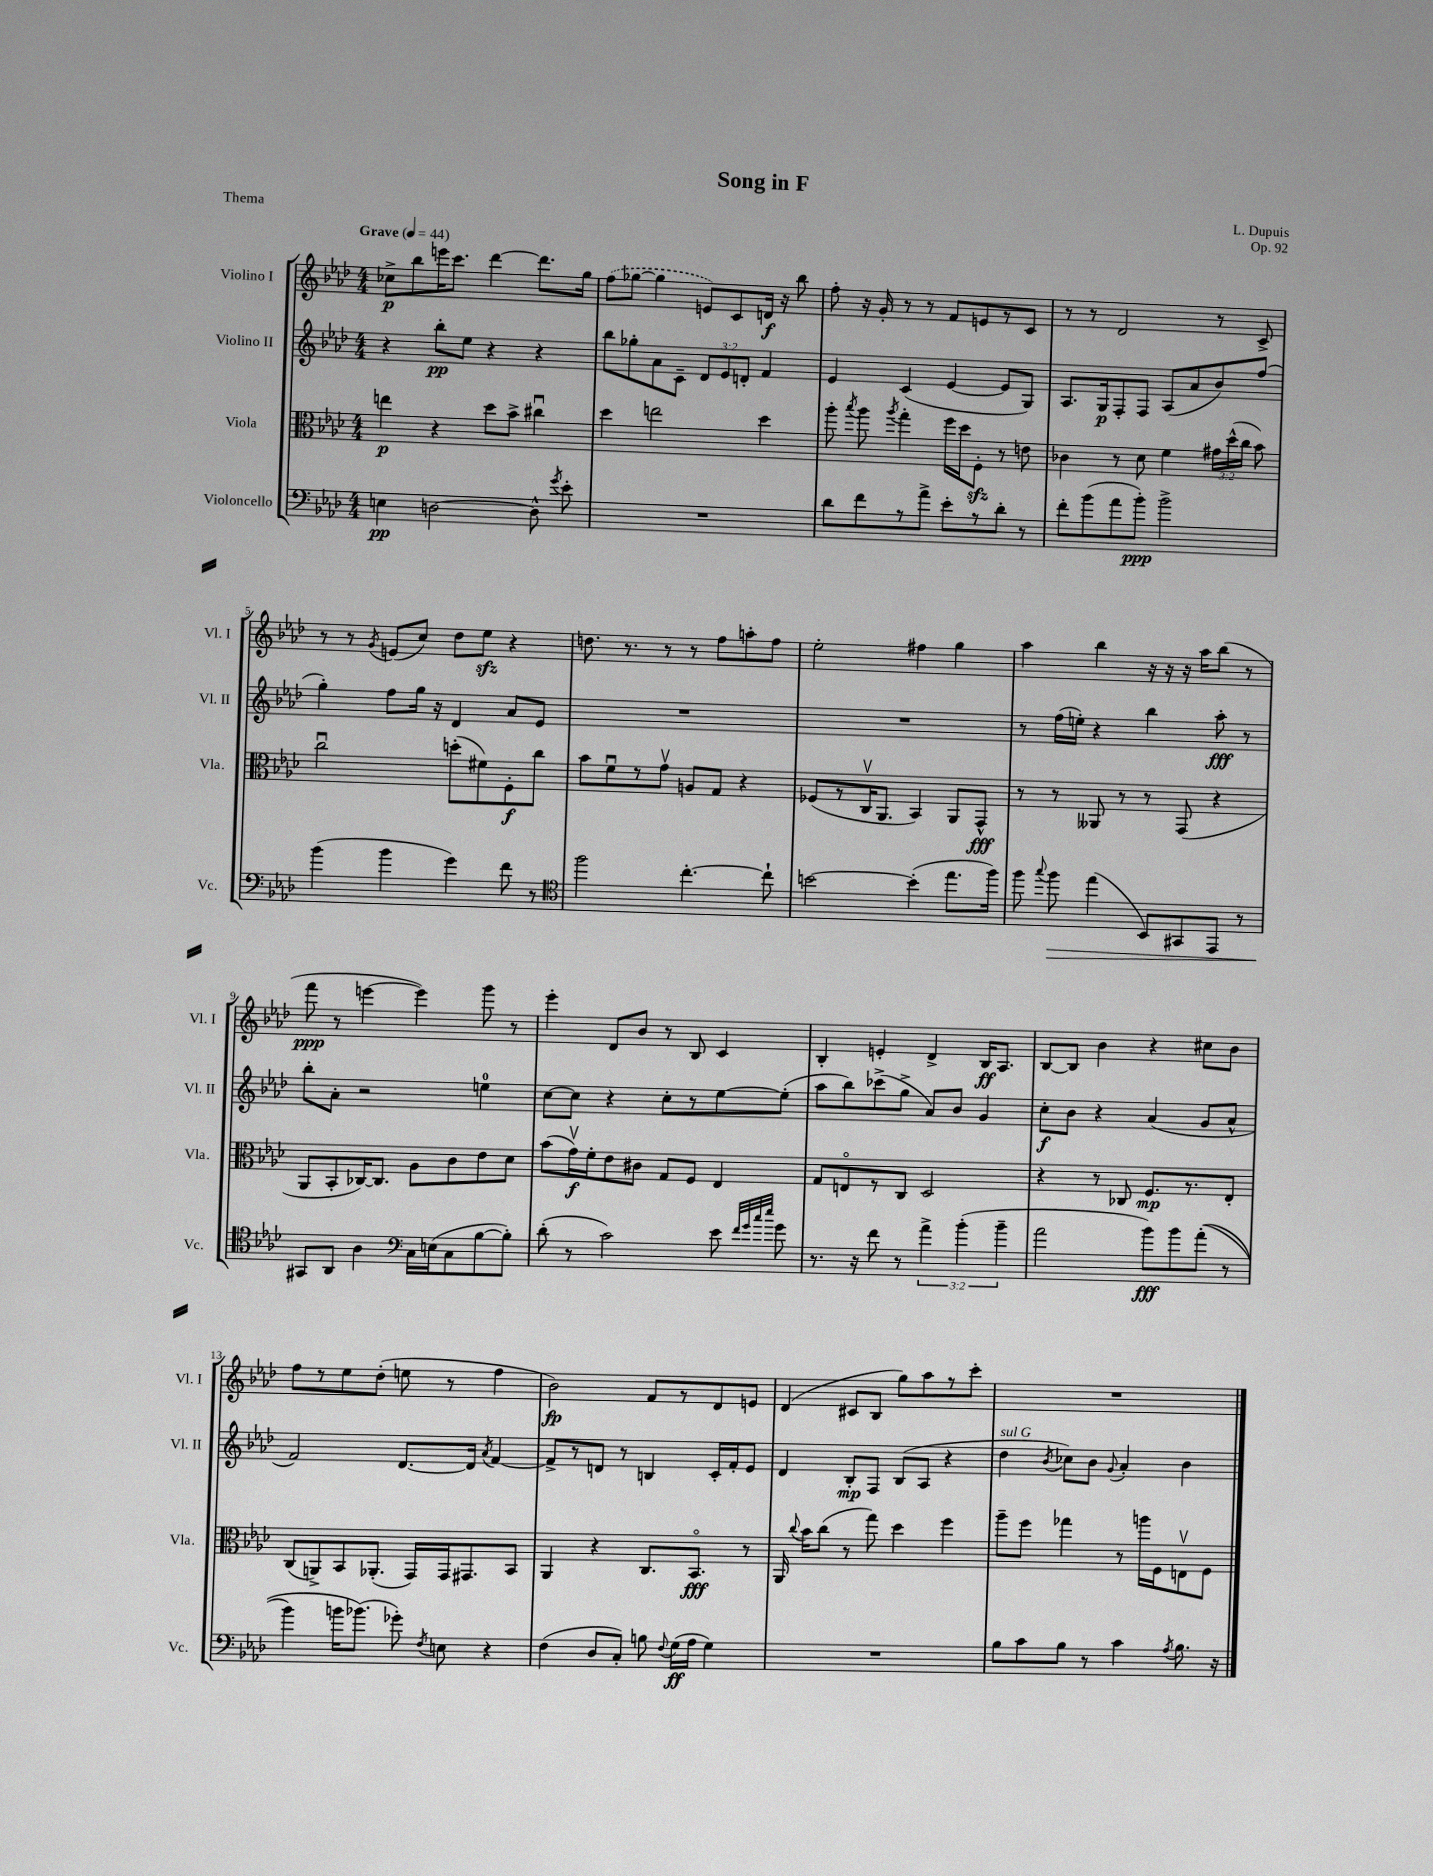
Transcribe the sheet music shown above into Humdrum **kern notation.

**kern	**kern	**kern	**kern
*staff4	*staff3	*staff2	*staff1
*clefF4	*clefC3	*clefG2	*clefG2
*k[b-e-a-d-]	*k[b-e-a-d-]	*k[b-e-a-d-]	*k[b-e-a-d-]
*M4/4	*M4/4	*M4/4	*M4/4
*MM44	*MM44	*MM44	*MM44
4E	4ee	4r	8cc-^
.	.	.	8bb-
[2D	4r	8bb-'	16eee
.	.	.	8.ccc
.	.	8ee-	.
.	8dd-	4r	[4ddd-
.	8b-^	.	.
8D^^]	4cc#u	4r	8.ddd-]
8qg	.	.	.
8e-'	.	.	.
.	.	.	16gg
=	=	=	=
1r	4dd-	8bb-	(8ff
.	.	8gg-'	[8gg-
.	2ee	8a-	4gg-]
.	.	8c~	.
.	.	12d-	8e)
.	.	12e-	.
.	.	.	8c
.	.	12d'	.
.	4dd-	4f	16d
.	.	.	16r
.	.	.	8bb-
=	=	=	=
8d-	8aa-'	4e-	8ff'
.	8qbb-	.	.
8f	8aa-	.	16r
.	.	.	16g'
.	8qaa-	.	.
8r	4gg'	(4c	8r
8a-^	.	.	8r
8e-'	16ff	[4e-	8f
.	16dd-	.	.
8r	8F'	.	8e
8d-'	8r	8e-]	8r
8r	8e	8G)	8c
=	=	=	=
8f'	4c-	8.A-	8r
(8b-	.	.	8r
.	.	16G	.
8a-	8r	8F'	2d-
8b-')	8d-	8F	.
2b-^	4f	(8A-	.
.	.	8a-	.
.	24g#	8b-)	8r
.	(24dd-^^	.	.
.	24cc	.	.
.	8b-)	(8ff	8c^
=	=	=	=
(4b-	2ccu	4gg')	8r
.	.	.	8r
.	.	.	8qg
4b-	.	8ff	(8e
.	.	16gg	8cc)
.	.	16r	.
4g)	(8dd'	4d-	8dd-
.	8f#)	.	8ee-
8f	8F'	8a-	4r
8r	8cc	8e-	.
=	=	=	=
*clefC4	*	*	*
2ff	8b-	1r	8.dd
.	8fu	.	.
.	.	.	8.r
.	8r	.	.
.	8gv	.	8r
[4.cc'	8A	.	8r
.	8G	.	8ff
.	4r	.	8aa'
8cc`]	.	.	8ff
=	=	=	=
[2b	(8F-	1r	2ee-'
.	8r	.	.
.	16Cv	.	.
.	8.AA-	.	.
(4b']	4BB-)	.	4ff#
8.ee-	8AA-	.	4gg
.	8GG^^	.	.
16ff)	.	.	.
=	=	=	=
8ff	8r	8r	4aa-
8qqgg	.	.	.
8ff	8r	(16ff	.
.	.	16ee')	.
(4ee-	8AA--	4r	4bb-
.	8r	.	.
8BB-)	8r	4bb-	16r
.	.	.	16r
8GG#	(8GG	.	16r
.	.	.	16aa-
8EE-	4r	8aa-'	(8bb-
8r	.	8r	8r
=	=	=	=
8GG#	8AA-	8bb-'	8fff
8AA-	8BB-'	8a-'	8r
4A-	[16C-)	2r	[4eee
.	8.C-]	.	.
*clefF4	*	*	*
16C	8A-	.	4eee])
(16E	.	.	.
8C	8c	.	.
[8B-	8e-	4ee	8ggg
8B-'])	8d-	.	8r
=	=	=	=
(8d-'	(8b-	[8cc	4eee-'
8r	16gv)	8cc]	.
.	16f'	.	.
2c)	8e-	4r	8d-
.	8c#	.	8b-
.	8G	8cc'	8r
.	8F	8r	8B-
8e-	4E-	[8ee-	4c
32qqf	.	.	.
32qqg	.	.	.
32qqcc	.	.	.
32qqee-	.	.	.
8g	.	(8ee-']	.
=	=	=	=
8.r	8G	8aa-	4B-'
.	8Eo	8bb-)	.
16r	.	.	.
8f	8r	(8ccc-^	4e'
8r	8C	8gg^	.
6a-^	2D-	8a-)	4d-^
.	.	8b-	.
(6b-'	.	.	.
.	.	4g	16B-
.	.	.	8.A-
6b-~	.	.	.
=	=	=	=
2a-	4r	8cc'	[8B-
.	.	8b-	8B-]
.	8r	4r	4b-
.	8C-	.	.
8b-)	8.F	(4a-	4r
8b-	.	.	.
.	8.r	.	.
&((8a-'	.	8g	8cc#
8r	8E-'	8a-^^	8b-
=	=	=	=
4b-)	(8C	2f)	8ff
.	8AA^)	.	8r
16b	8BB-	.	8ee-
(8.b-&)	.	.	.
.	(8.AA-'	.	(8dd-'
8g-')	.	[8.d-	8ee
.	16GG)	.	.
8qF	.	.	.
8E	16GG	.	8r
.	8.GG#	16d-]	.
.	.	8qa-	.
4r	.	[4f	4ff
.	8BB-	.	.
=	=	=	=
(4F	4AA-	8f^]	2b-)
.	.	8r	.
8D-	4r	8d	.
8C')	.	8r	.
8B	8.C	4B	8f
8qqF	.	.	.
(16G	.	.	8r
16A-	8.BB-o	.	.
4G)	.	16c'	8d-
.	.	16f'	.
.	8r	8e-	8e
=	=	=	=
1r	16AA-	4d-	(4d-
.	8qqcc	.	.
.	16b-	.	.
.	(8cc	.	.
.	8r	8B-'	8c#
.	8gg)	8F	8B-
.	4dd-	(8B-	8gg)
.	.	8A-	8aa-
.	4ff	4r	8r
.	.	.	8ccc'
=	=	=	=
8B-	8aa-~	4dd-	1r
8c	8ff	.	.
.	.	8qb-	.
8B-	4gg-	8cc-)	.
8r	.	8b-	.
.	.	8qqg	.
4c	8r	4a-'	.
.	16aa	.	.
.	16F	.	.
8qA-	.	.	.
8.B-	8Ev	4b-	.
.	8F	.	.
16r	.	.	.
==	==	==	==
*-	*-	*-	*-
